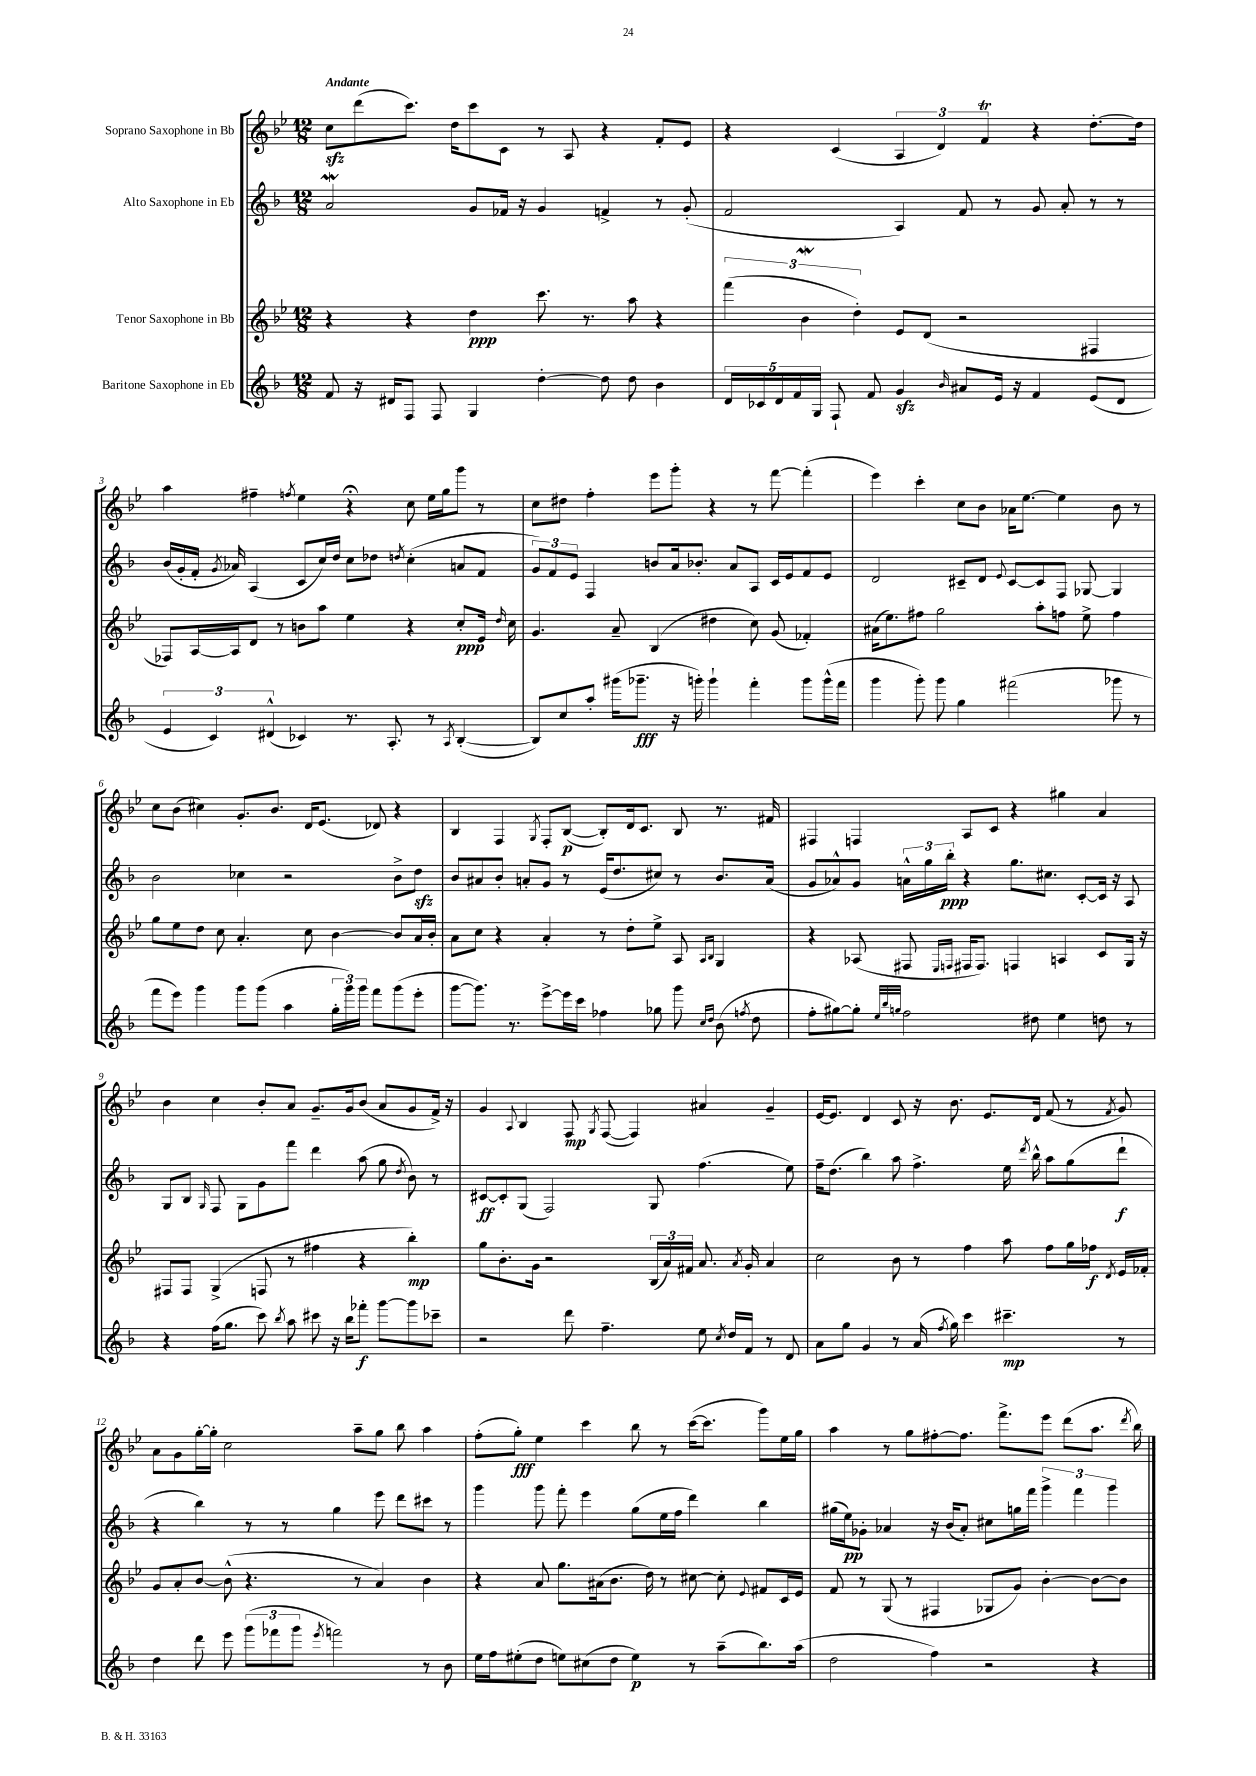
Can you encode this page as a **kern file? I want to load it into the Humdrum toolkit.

**kern	**kern	**kern	**kern
*staff4	*staff3	*staff2	*staff1
*clefG2	*clefG2	*clefG2	*clefG2
*k[b-]	*k[b-e-]	*k[b-]	*k[b-e-]
*M12/8	*M12/8	*M12/8	*M12/8
8f/	4r	2a/	8cc\L
16r	.	.	(8ddd\
16d#/LK	.	.	.
8F/J	4r	.	8.ccc\J)
8F/	.	.	.
.	.	.	16dd\LK
4G/	4dd\	8g/L	8ccc\
.	.	16f-/Jk	8c\J
.	.	16r	.
[4dd'\	8.ccc\	4g/	8r
.	.	.	8A/
.	8.r	.	.
8dd\]	.	4f^/	4r
8dd\	8aa\	.	.
4b-\	4r	8r	8f'/L
.	.	(8g'/	8e-/J
=	=	=	=
20d/LL	(6fff\	2f/	4r
20c-/	.	.	.
20d/	.	.	.
20f/	.	.	.
.	6b-\	.	.
20G/JJ	.	.	.
8F`/	.	.	(4c/
.	6dd'\)	.	.
8f/	.	.	.
4g/	8e-/L	4A/)	6A/
.	(8d/J	.	.
.	.	.	6d/)
16qqb-/	.	.	.
8a#/L	2r	8f/	.
.	.	.	6f/
16e/Jk	.	8r	.
16r	.	.	.
4f/	.	8g/	4r
.	.	8a'/	.
(8e/L	4F#/	8r	[8.dd'\L
8d/J	.	8r	.
.	.	.	16dd\]Jk
=	=	=	=
6e/	8F-/L)	(16b-/LL	4aa\
.	.	16g'/	.
.	[16A/L	16f'/JJ	.
6c/)	.	.	.
.	.	8qg/	.
.	16A/]J	16a-/)	.
.	8d/J	(4A/	4ff#~\
(6d#^^/	.	.	.
.	8r	.	.
.	.	.	8qff/
4c-/)	8b\L	8c/L	4ee-\
.	8aa\J	16cc/L)	.
.	.	16dd/JJ	.
8.r	4ee-\	8cc\L	4r;
.	.	8dd-\J	.
8.A'/	.	.	.
.	.	8qdd/	.
.	4r	(4cc'\	8cc\
8r	.	.	16ee-\LL
.	.	.	16gg\J
8qA/	.	.	.
([4B-'/	8cc'/L	8a/L	8ggg\J
.	16e-/Jk	8f/J	8r
.	16qqdd/	.	.
.	16cc\	.	.
=	=	=	=
8B-/]L)	4.g/	12g/L)	8cc\L
.	.	12f/	.
8cc/	.	.	8dd#\J
.	.	12e/J	.
8aa'/J	.	4F/	4ff'\
(16ggg#\LK	8a~/	.	.
8.ggg-~\J	.	.	.
.	(4B-/	8b/L	8eee-\L
16r	.	16a/k	8ggg'\J
16ggg'\)	.	8.b-'/J	.
4ggg`\	4dd#\	.	4r
.	.	8a/L	.
4fff'\	8cc\)	8A/J	8r
.	(8g/	16c/LL	[8fff\
.	.	16e/J	.
8ggg\L	4f-'/)	8f/	(4fff'\]
(16ggg^^\L	.	8e/J	.
16fff\JJ	.	.	.
=	=	=	=
4ggg\	(16a#\LK	2d/	4eee-\)
.	8.ee-\)	.	.
8ggg'\)	8ff#\J	.	4ccc'\
8ggg\	2gg\	.	.
4gg\	.	8c#~/L	8cc\L
.	.	8d/J	8b-\J
.	.	8qqe/	.
(2fff#\	.	[8c#/L	16a-\LK
.	.	.	[8.ee-\J
.	8aa'\L	8c#/]	.
.	8ff\J	8F/J	4ee-\]
.	8ee-^\	[8G-/	.
8ggg-\	4ff\	4G-/]	8b-\
8r	.	.	8r
=	=	=	=
8fff\L	8gg\L	2b-\	8cc\L
8eee\J)	8ee-\	.	(8b-\J
4ggg\	8dd\J	.	4cc#\)
.	8cc\	.	.
8ggg\L	4.a'/	4cc-\	8.g'/L
(8ggg\J	.	.	.
.	.	.	8.b-/J
4aa\	.	2r	.
.	8cc\	.	16d/LK
.	.	.	(8.e-/J
24gg'\LL	[4b-\	.	.
24ggg\)	.	.	.
24ggg\JJ	.	.	.
8fff\L	.	.	8d-/)
(8ggg\	8b-/]L	8b-^\L	4r
8eee'\J	16a/L	8dd\J	.
.	16b-'/JJ	.	.
=	=	=	=
[8ggg\L	8a\L	8b-/L	4B-/
8.ggg\]J)	8cc\J	8a#/	.
.	4r	8b-'/J	4F/
8.r	.	.	.
.	.	8a'/L	.
.	.	.	8qG/
[8eee^\L	4a'/	8g/J	8F'/L
16eee\]L	.	8r	([8B-/J
16ccc\JJ	.	.	.
4ff-\	8r	(16e/LK	8B-'/]L)
.	.	8.dd/	.
.	8dd'\L	.	16d/k
.	.	.	8.c/J
8gg-\	8ee-^\J	8cc#/J)	.
8ggg\	8A/	8r	8B-/
16qqcc/LL	16qqA/LL	.	.
16qqdd/JJ	16qqB-/JJ	.	.
(8b-\	4G/	8.b-/L	8.r
8qff/	.	.	.
8dd\	.	.	.
.	.	(16a/Jk	16f#/
=	=	=	=
8ff'\L	4r	8g/L	4F#/
[8gg#\)	.	8a-^^/)	.
8gg#'\]J	(8A-/	8g/J	4F/
32qqee/LLL	.	.	.
32qqbb-/	.	.	.
32qqgg/JJJ	.	.	.
2ff\	8F#/	24a^^\LL	.
.	.	24gg\	.
.	.	24bb-'\JJ	.
.	16qqE-/LL	.	.
.	16qqF/JJ	.	.
.	16F#/LK	4r	8A/L
.	8.F#/J)	.	.
.	.	.	8c/J
.	4F/	8.gg\L	4r
8dd#\	.	.	.
.	.	8.cc#\J	.
4ee\	4A/	.	4gg#\
.	.	[8c'/L	.
8dd\	8c/L	16c/]Jk	4a/
.	.	16r	.
8r	16G/Jk	8A/	.
.	16r	.	.
=	=	=	=
4r	8F#/L	8G/L	4b-\
.	8F#/J	8B-/J	.
.	.	16qqG/	.
(16ff\LK	(4G^/	8F/	4cc\
8.gg\J	.	.	.
.	.	8G\L	.
8ccc\)	8F/	8g\	8b-'/L
8qbb-/	.	.	.
8aa\	8r	8fff\J	8a/J
8ccc#\	4ff#\	4ddd\	8.g~/L
16r	.	.	.
16bb-\LK	.	.	16g/k
8fff-'\J	4r	(8aa\	(8b-/J
[8ggg\L	.	8gg\	8a/L
.	.	8qdd/	.
8ggg\]	4bb-'\)	8b-\)	8g/
8ccc-~\J	.	8r	16f^/Jk)
.	.	.	16r
=	=	=	=
2r	8gg\L	[8c#/L	4g/
.	8.b-'\	8c#'/]	.
.	.	.	8qqA/
.	.	(8G/J	4B-/
.	16g\Jk	.	.
.	2r	2F/)	.
8ddd\	.	.	8F/
.	.	.	8qG/
4.ff~\	.	.	([8F/
.	.	.	4F/])
.	(24B-/LL	8G/	.
.	24a/)	.	.
.	24f#/JJ	.	.
8ee\	8.a/	(4.ff\	4a#/
8qcc/	.	.	.
16dd/LL	.	.	.
.	8qa/	.	.
16f/JJ	16g'/	.	.
8r	4a/	.	4g~/
8d/	.	8ee\)	.
=	=	=	=
8a\L	2cc\	16ff~\LK	[16e-/LK
.	.	(8.dd\J	8.e-/]J
8gg\J	.	.	.
4g/	.	4bb-\)	4d/
8r	8b-\	8aa\	8c/
(16a/	8r	4.ff^\	16r
8qff/	.	.	.
16gg\)	.	.	8.b-\
4ccc\	4ff\	.	.
.	.	.	8.e-/L
4.ccc#~\	8aa\	16ee\	.
.	.	8qddd/	.
.	.	16bb-^^\	16d/Jk
.	8ff\L	8aa\L	(8f/
.	16gg\L	(8gg\	8r
.	16ff-\JJ	.	.
.	8qd/	.	8qf/
8r	16e-/LL	8ddd`\J	8g/)
.	16f-'/JJ	.	.
=	=	=	=
4dd\	8g/L	4r	8a\L
.	8a'/	.	8g\
8ddd\	[8b-/J	4bb-\)	[16gg'\L
.	.	.	16gg'\]JJ
8eee\	(8b-^^\]	.	2cc\
(12ggg\L	4.r	8r	.
12fff-\	.	.	.
.	.	8r	.
12ggg\J	.	.	.
8qeee/	.	.	.
2fff\)	.	4gg\	.
.	8r	.	8aa~\L
.	4a/)	8eee\	8gg\J
.	.	8ddd\L	8bb-\
8r	4b-\	8ccc#\J	4aa\
8b-\	.	8r	.
=	=	=	=
16ee\LL	4r	4ggg\	(8ff'\L
16ff\J	.	.	.
(8ee#'\	.	.	8gg'\J)
8dd\J	8a/	8ggg\	4ee-\
8ee\L)	8.gg\L	8fff'\	.
(8cc#\	.	4eee\	4ccc\
.	(16a#\k	.	.
8dd\J	8.b-\J	.	.
4ee\)	.	(8gg\L	8bb-\
.	16dd\)	.	.
.	8r	16ee\L	8r
.	.	16ff\JJ	.
8r	[8cc#\	4ddd\)	([16ccc\LK
.	.	.	8.ccc\]J
(8aa~\L	8cc#'\]	.	.
.	8qqe-/	.	.
8.bb-\)	8f#/L	4bb-\	8ggg\L)
.	16c/L	.	16ee-\L
(16aa\Jk	16e-/JJ	.	16gg\JJ
=	=	=	=
2dd\	8f/	(16gg#\LL	4aa\
.	.	16ee\J)	.
.	8r	8g-'\J	.
.	(8G/	4a-/	8r
.	8r	.	8gg\L
4ff\)	4F#/	16r	[8ff#'\
.	.	(16b-/LK	.
.	.	8a-'/J)	8.ff#\]J
2r	8G-/L	8cc#\L	.
.	.	.	8.fff^\L
.	8g/J)	16gg\L	.
.	.	16fff\JJ	.
.	[4b-'\	6ggg^\	8eee-\J
.	.	.	(8ddd\L
.	.	6fff\	.
4r	8b-\_L	.	8.aa\J
.	.	6ggg\	.
.	8b-\]J	.	.
.	.	.	8qddd/
.	.	.	16bb-\)
==	==	==	==
*-	*-	*-	*-
